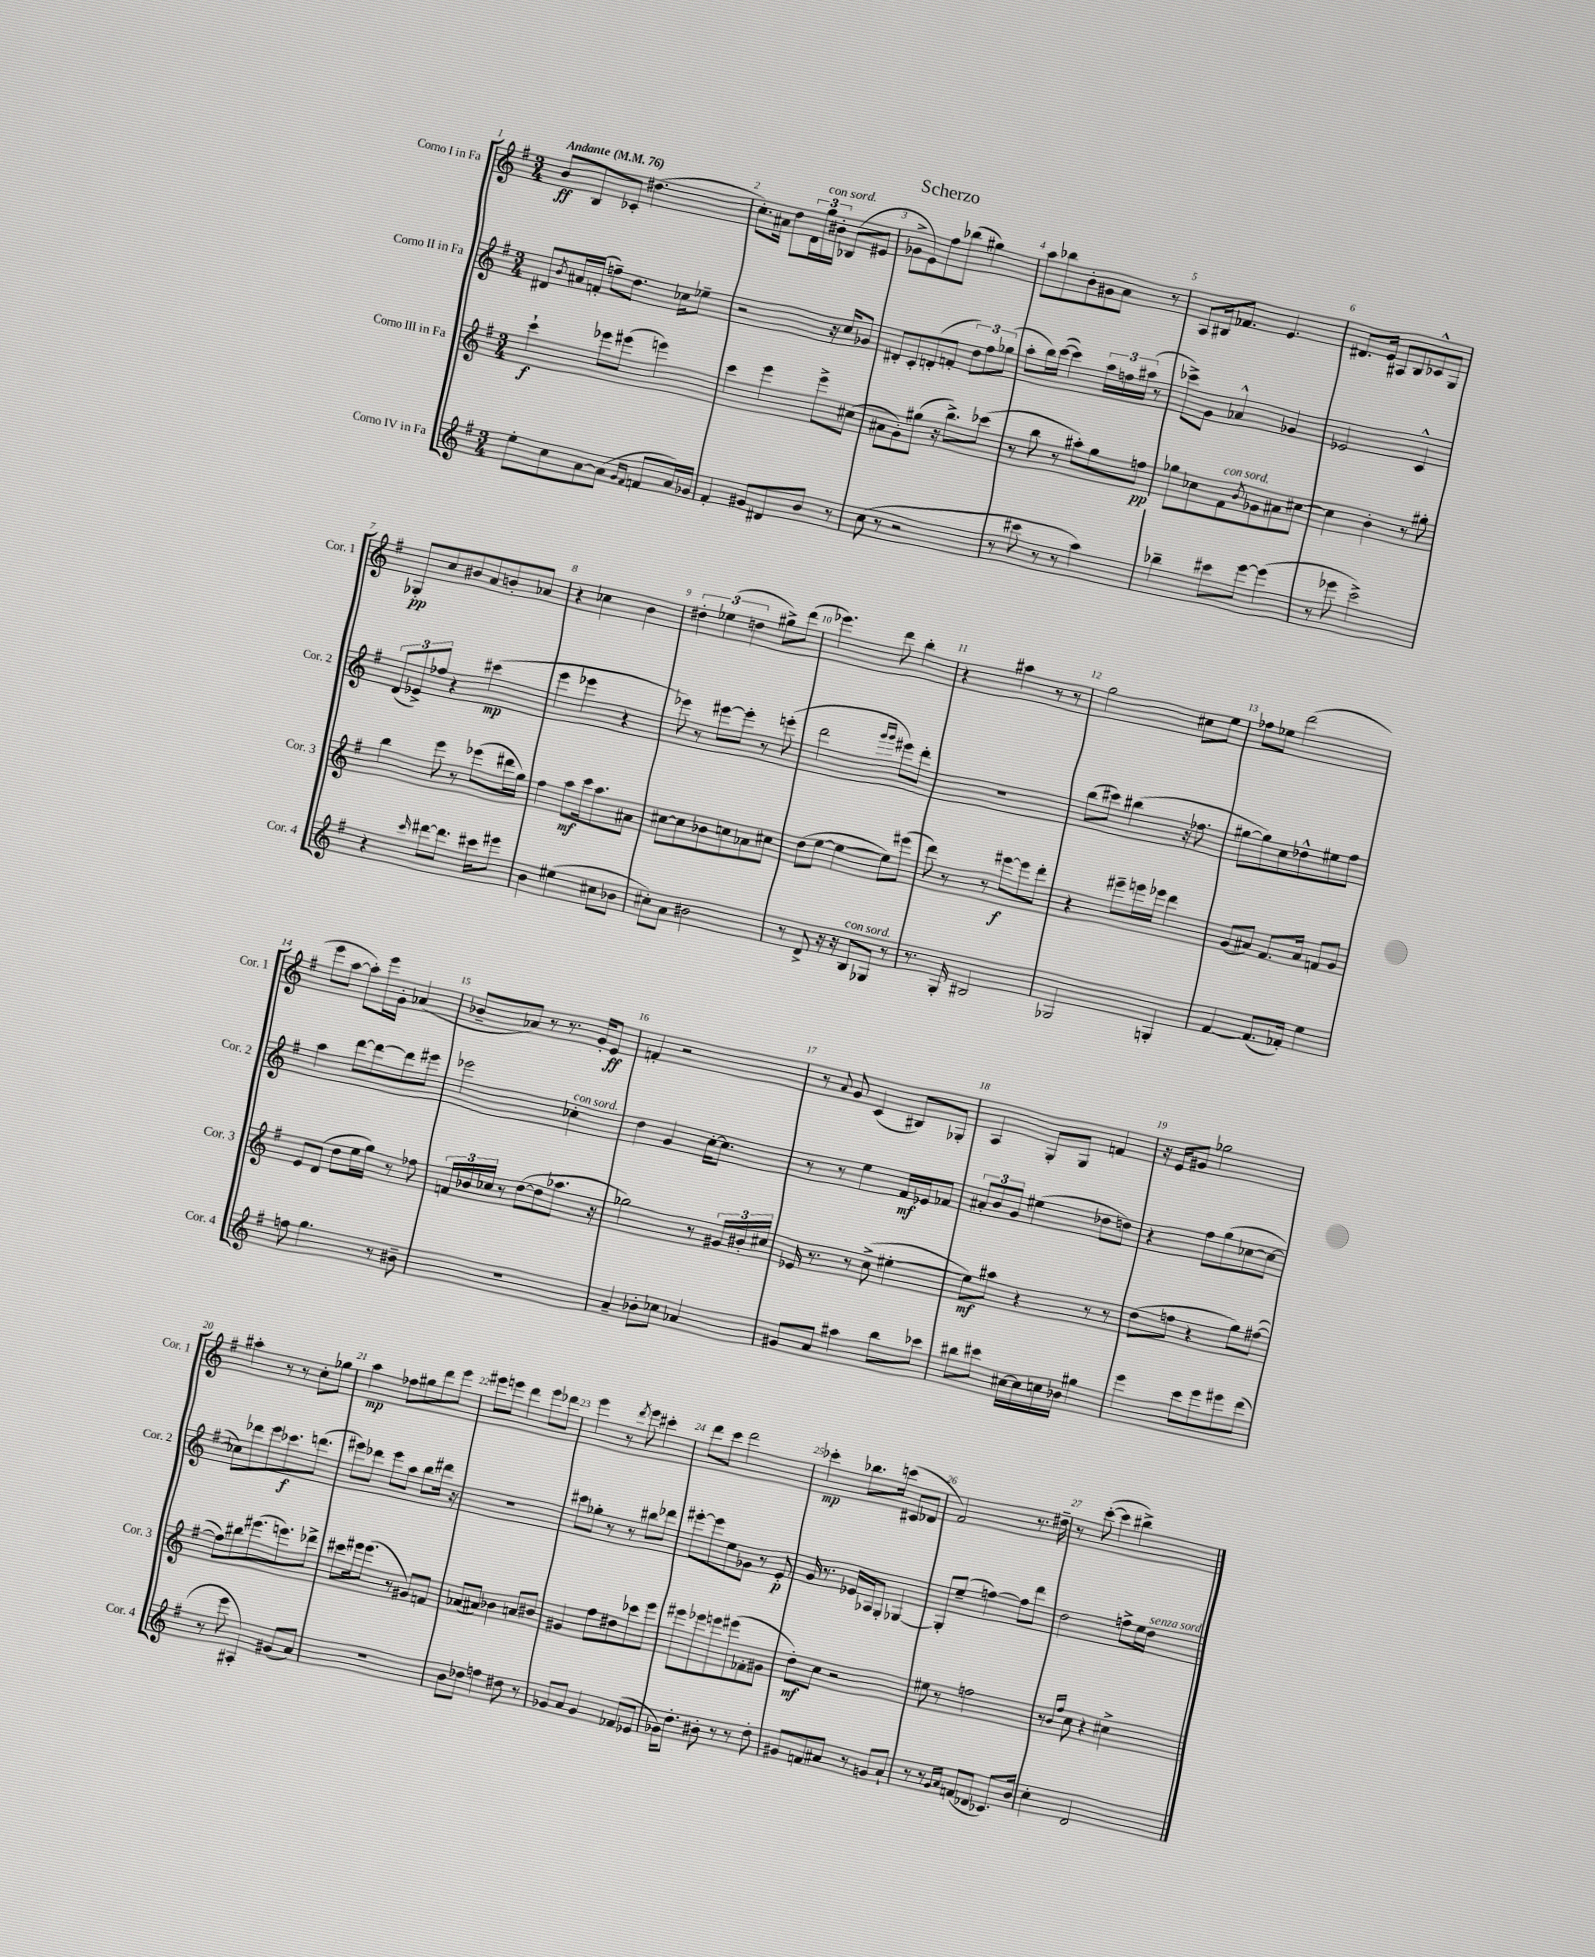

**kern	**kern	**dynam	**kern	**dynam	**kern	**dynam
*part4	*part3	*part3	*part2	*part2	*part1	*part1
*staff4	*staff3	*staff3	*staff2	*staff2	*staff1	*staff1
*I"Corno IV in Fa	*I"Corno III in Fa	*	*I"Corno II in Fa	*	*I"Corno I in Fa	*
*I'Cor. 4	*I'Cor. 3	*	*I'Cor. 2	*	*I'Cor. 1	*
*clefG2	*clefG2	*	*clefG2	*	*clefG2	*
*k[f#]	*k[f#]	*	*k[f#]	*	*k[f#]	*
*M3/4	*M3/4	*	*M3/4	*	*M3/4	*
*MM76	*MM76	*	*MM76	*	*MM76	*
=1	=1	=1	=1	=1	=1	=1
!	!	!	!	!	!LO:TX:a:B:t=Andante	!
8ee'\L	4ccc`\	f	8d#X/L	.	8b/L	ff
.	.	.	8qb/	.	.	.
8cc\	.	.	16a#X/L	.	8B/	.
.	.	.	(16fn'/JJ	.	.	.
[8a\	8eee-X\L	.	8ffn~\L)	.	8c-X'/J	.
(8a\J]	(8eee#X\J	.	8.dd\J	.	(4.dd#X\	.
16qqg/LL	.	.	.	.	.	.
16qqf#/JJ	.	.	.	.	.	.
8fn/L	4eeen\)	.	.	.	.	.
.	.	.	16cc-X\KL	.	.	.
16a/L)	.	.	8ee-X~\J	.	.	.
16g-X/JJ	.	.	.	.	.	.
=2	=2	=2	=2	=2	=2	=2
4f#'/	4ccc\	.	2r	.	8.cc'\L)	.
.	.	.	.	.	16a#X\Jk	.
8g#X/L	4eee\	.	.	.	8dd\L	.
8d#X/	.	.	.	.	24d\L	.
!	!	!	!	!	!LO:TX:a:i:t=con sord.	!
.	.	.	.	.	24gg\	.
.	.	.	.	.	24b#X'\JJ	.
8b/J	8eee^\L	.	16r	.	(8B-X/L	.
.	.	.	16cc/KL	.	.	.
8r	(8cc#X\J	.	8g-X/J	.	8e#X/J	.
=3	=3	=3	=3	=3	=3	=3
(8cc\	8a#X\L	.	8d#X'/L	.	8g-X^\L	.
8r	8g'\)	.	8c'/	.	8e\)	.
2r	(8gg#X\J	.	(8dn'/	.	8ff#\	.
.	16r	.	8fn'/J	.	(8bb-X\J	.
.	8.bb^\L)	.	.	.	.	.
.	.	.	12dd\L)	.	4gg#X\)	.
.	.	.	12ff#\	.	.	.
.	(8ccc-X\J	.	.	.	.	.
.	.	.	(12gg-X\J	.	.	.
=4	=4	=4	=4	=4	=4	=4
8r	8r	.	8aa'\L	.	8aa\L	.
8ccc#X\	8bb\	.	16bb\L)	.	8bb-X\	.
.	.	.	([16ccc\JJ	.	.	.
8r	8r	.	4ccc\])	.	8b'\	.
8r	8aa#X'\L)	.	.	.	8g#X\	.
4aa\)	8gg\	.	24aa\LL	.	8a\J	.
.	.	.	24ffn\	.	.	.
.	.	.	(24aa#X\JJ	.	.	.
.	8ffn\J	pp	8r	.	8r	.
=5	=5	=5	=5	=5	=5	=5
4bb-X~\	8gg-X\L	.	8ccc-X^\L)	.	8A/L	.
.	8cc-X\	.	8g\J	.	16B#X/k	.
.	.	.	.	.	8.f-X/J	.
!	!LO:TX:a:i:t=con sord.	!	!	!	!	!
8ccc#X\L	8f#\	.	4a-X^^/	.	.	.
.	8qb/	.	.	.	.	.
[8eee\J	8g-X\	.	.	.	4.e/	.
(4eee\]	8a#X\	.	4g-X/	.	.	.
.	[8cc#X\J	.	.	.	.	.
=6	=6	=6	=6	=6	=6	=6
8r	4cc#\]	.	2e-X/	.	8.d#X/L	.
8eee-X\	.	.	.	.	.	.
.	.	.	.	.	16e/Jk	.
2ccc^\)	4b'\	.	.	.	8A#X/L	.
.	.	.	.	.	8B/	.
.	8r	.	4c^^/	.	8c-X^^/	.
.	8gg#X'\	.	.	.	8G/J	.
!!LO:LB:g=z
=7	=7	=7	=7	=7	=7	=7
4r	4bb\	.	(12d/L	.	8G-X'/L	pp
.	.	.	12e-X^/)	.	.	.
.	.	.	.	.	8cc/	.
.	.	.	12ff-X/J	.	.	.
16qqccc/	.	.	.	.	.	.
[8ddd#X\L	8eee\	.	4r	.	8b#X/	.
8.ddd#\J]	8r	.	.	.	8a/	.
.	(8eee-X\L	.	(4ccc#X\	mp	8bn'/	.
16ccc#X\KL	.	.	.	.	.	.
8eee#X\J	16ddd#X\L	.	.	.	8a-X/J	.
.	16gg\JJ)	.	.	.	.	.
=8	=8	=8	=8	=8	=8	=8
4b\	4ff#\	.	4eee\	.	4r	.
(4ee#X\	8aa\L	mf	4eee-X\	.	4cc-X\	.
.	16ccc\k	.	.	.	.	.
.	8.aa\	.	.	.	.	.
8cc#X\L	.	.	4r	.	4b\	.
8b-X\J	8a#X\J	.	.	.	.	.
=9	=9	=9	=9	=9	=9	=9
8cc#X'\L)	[8cc#X\L	.	8eee-X\)	.	6dd#X'\	.
8a\J	8cc#\]	.	8r	.	.	.
.	.	.	.	.	(6ee-X\	.
2b#X\	8b-X\	.	[8eee#X\L	.	.	.
.	.	.	.	.	6ddn\	.
.	8ccn\	.	8eee#'\J]	.	.	.
.	8a-X\	.	8r	.	8gg#X^\L)	.
.	8cc#X\J	.	(8eeen'\	.	(8ddd\J	.
=10	=10	=10	=10	=10	=10	=10
8r	(8dd\L	.	2ddd\	.	4.eee-X\)	.
8d^/	[8ee\J	.	.	.	.	.
16r	4ee\_	.	.	.	.	.
16r	.	.	.	.	.	.
!LO:TX:a:i:t=con sord.	!	!	!	!	!	!
8B/L	.	.	.	.	8ddd\	.
.	.	.	16qqggg/LL	.	.	.
.	.	.	16qqggg/JJ	.	.	.
8G-X/J	8ee\L])	.	8eee#X\L)	.	4bb'\	.
8r	(8eee#X\J	.	8ddd'\J	.	.	.
=11	=11	=11	=11	=11	=11	=11
8.r	8ddd\)	.	2.r	.	4r	.
.	8r	.	.	.	.	.
16G'/	.	.	.	.	.	.
2B#X/	8r	.	.	.	4aa#X\	.
.	[8eee#X\L	f	.	.	.	.
.	8eee#\]	.	.	.	8r	.
.	8ddd'\J	.	.	.	8r	.
=12	=12	=12	=12	=12	=12	=12
2G-X/	4r	.	(8bb\L	.	2gg\	.
.	.	.	8ccc#X\J)	.	.	.
.	8eee#X~\L	.	(4bb#X\	.	.	.
.	16eeen\L	.	.	.	.	.
.	16eee-X\JJ	.	.	.	.	.
4Gn'/	4ddd\	.	16r	.	8cc#X\L	.
.	.	.	8.ff-X\	.	.	.
.	.	.	.	.	8ee\J	.
=13	=13	=13	=13	=13	=13	=13
[4f#/	(8g/L	.	[8gg#X\L	.	8ff-X\L	.
.	8a#X/J)	.	8gg#\])	.	8ee-X\J	.
(8.f#/L]	8.f#/L	.	8cc\	.	(2ddd\	.
.	.	.	8dd-X^^\	.	.	.
16f-X'/Jk)	16a#/Jk	.	.	.	.	.
4ee\	8fn/L	.	8ee#X\	.	.	.
.	8g/J	.	8ff#\J	.	.	.
!!LO:LB:g=z
=14	=14	=14	=14	=14	=14	=14
8ffn\	8e/L	.	4aa\	.	8eee\L	.
4.gg\	(8d/J	.	.	.	[8aa\J	.
.	8dd\L	.	[8ddd\L	.	8aa'\L])	.
.	16ee\L	.	8ddd\_	.	16eee\L	.
.	16gg\JJ)	.	.	.	16g'\JJ	.
8r	8r	.	8ddd\]	.	(4a-X/	.
8b#X~\	8ff-X\	.	8eee#X\J	.	.	.
=15	=15	=15	=15	=15	=15	=15
2.r	24fn/LL	.	2eee-X\	.	8b-X~/L	.
.	24b-X/	.	.	.	.	.
.	24cc-X/JJ	.	.	.	.	.
.	8r	.	.	.	8a-X/J)	.
.	([8dd\L	.	.	.	8r	.
.	8dd\]	.	.	.	8.r	.
!	!	!	!LO:TX:a:i:t=con sord.	!	!	!
.	8.aa-X\J	.	4cc-X'\	.	.	.
.	.	.	.	.	16g'/KL	.
.	.	.	.	.	8e/J	ff
.	16r	.	.	.	.	.
=16	=16	=16	=16	=16	=16	=16
4a~/	2gg-X\)	.	4dd\	.	4fn'/	.
8b-X'\L	.	.	4g/	.	2r	.
8cc-X\J	.	.	.	.	.	.
4a-X/	8r	.	[16cc'\KL	.	.	.
.	.	.	8.cc\J]	.	.	.
.	24g#X/LL	.	.	.	.	.
.	24b#X'/	.	.	.	.	.
.	24cc#X/JJ	.	.	.	.	.
=17	=17	=17	=17	=17	=17	=17
8g#X/L	16e-X/	.	8r	.	8r	.
.	8.r	.	.	.	.	.
.	.	.	.	.	8qqa/	.
8a/J	.	.	8r	.	8g/	.
4aa#X\	8r	.	4ee\	.	(4c/	.
.	(8cc^\	.	.	.	.	.
8bb\L	[4ee#X'\	.	16f#/LL	mf	8B#X/L)	.
.	.	.	16e-X/J	.	.	.
8ccc-X\J	.	.	8f-X/J	.	8G-X'/J	.
=18	=18	=18	=18	=18	=18	=18
8bb#X\L	8ee#\L])	mf	12a#X'/L	.	4A/	.
.	.	.	12b/	.	.	.
8ccc#X\J	8aa#X\J	.	.	.	.	.
.	.	.	12g/J	.	.	.
[16cc#X\LL	4r	.	(4ee#X\	.	8G'/L	.
16cc#\]	.	.	.	.	.	.
16ccn\	.	.	.	.	8G/J	.
16b-X\JJ	.	.	.	.	.	.
4gg#X\	8r	.	8dd-X\L	.	4fn/	.
.	8r	.	8ddn\J)	.	.	.
=19	=19	=19	=19	=19	=19	=19
4eee\	(8dd\L	.	4r	.	16r	.
.	.	.	.	.	16e/KL	.
.	8ffn\J	.	.	.	8g#X/J	.
8ccc\L	4r	.	8ff#\L	.	2gg-X\	.
8eee\	.	.	(8gg\	.	.	.
8eee#X\	8gg\L)	.	[8cc-X\	.	.	.
(8ddd\J	([8ff#X\J	.	8cc-\J_	.	.	.
!!LO:LB:g=z
=20	=20	=20	=20	=20	=20	=20
8r	8ff#\L])	.	8cc-X\L])	.	4aa#X'\	.
8eee\	8bb#X\	.	8ddd-X\	.	.	.
4A#X'/)	(8.eee#X\	.	8eee\	.	8r	.
.	.	.	8.ccc-X\	f	8r	.
.	8.eeen\)	.	.	.	.	.
(8g#X/L	.	.	.	.	8cc'\L	.
.	.	.	(8.dddn\J	.	.	.
8a/J)	8ddd-X^\J	.	.	.	8gg-X\J	.
=21	=21	=21	=21	=21	=21	=21
2.r	8ccc#X\L	.	8eee#X\L)	.	4aa\	mp
.	16eee#X\k	.	8ddd-X\J	.	.	.
.	(8.eee#\J	.	.	.	.	.
.	.	.	8eee#\L	.	8ff-X\L	.
.	8r	.	8aa\J	.	8gg#X\	.
.	8g#X/L)	.	8bb\L	.	8ddd\	.
.	8fn/J	.	16ddd#X\Jk	.	8eee\J	.
.	.	.	16r	.	.	.
=22	=22	=22	=22	=22	=22	=22
8b\L	(8a-X/L	.	2.r	.	8eee#X\L	.
8dd-X\J	8a#X/J)	.	.	.	8eeen\J	.
4ffn\	4b-X\	.	.	.	4ddd\	.
8dd#X\	8an/L	.	.	.	8eee\L	.
8r	8b#X/J	.	.	.	8ddd-X\J	.
=23	=23	=23	=23	=23	=23	=23
8g-X/L	4g#X/	.	8ccc#X\L	.	4eee\	.
8a/J	.	.	8gg-X'\J	.	.	.
4g-/	8ff#\L	.	8r	.	8r	.
.	.	.	.	.	8qddd/	.
.	8dd#X\	.	8r	.	8eee\	.
(8f-X/L	8ccc-X\	.	8bb#X\L	.	4ccc#X'\	.
8e-X/J	8eee\J	.	8ddd-X\J	.	.	.
=24	=24	=24	=24	=24	=24	=24
16g-X\KL)	8eee#X\L	.	[8eee#X'\L	.	8ddd\L	.
8.dd'\J	.	.	.	.	.	.
.	8eee-X\	.	8eee#\]	.	8ccc\J	.
8b#X'\	8eeen\	.	8ee\	.	2ddd\	.
8r	(8eee#X\	.	8g-X\J	.	.	.
8r	8f-X'\	.	8r	.	.	.
8dd'\	8g#X\J	.	8e'/	p	.	.
=25	=25	=25	=25	=25	=25	=25
8g#X/L	8dd'\L)	mf	16g/	.	4ccc-X'\	mp
.	.	.	8.r	.	.	.
8fn/	8cc\J	.	.	.	.	.
8a#X/J	2r	.	16e-X/LL	.	8.bb-X\L	.
.	.	.	16A-X/J	.	.	.
8r	.	.	8G'/J	.	.	.
.	.	.	.	.	(16cccn\Jk	.
8gn/L	.	.	[4G-X/	.	8c#X/L	.
8a#`/J	.	.	.	.	8d-X/J	.
=26	=26	=26	=26	=26	=26	=26
8r	8ee#X\	.	8G-'/L]	.	2f#/)	.
8r	8r	.	(8ee~/J	.	.	.
16qqg/LL	.	.	.	.	.	.
16qqa/JJ	.	.	.	.	.	.
(8fn/L	2ffn\	.	[4ffn\)	.	.	.
8d-X/J	.	.	.	.	.	.
8.c-X/L)	.	.	8ff\L]	.	8.r	.
.	.	.	8ddd\J	.	.	.
16b/Jk	.	.	.	.	16dd#X~\	.
=27	=27	=27	=27	=27	=27	=27
4cc'\	8r	.	2dd\	.	8r	.
.	16qqb/LL	.	.	.	.	.
.	16qqff#/JJ	.	.	.	.	.
.	8cc\	.	.	.	([8ccc'\	.
2d/	4r	.	.	.	4ccc\]	.
.	4cc#X^\	.	8ffn^\L	.	4bb#X^\)	.
.	.	.	16ee\L	.	.	.
!	!	!	!LO:TX:a:i:t=senza sord.	!	!	!
.	.	.	16dd\JJ	.	.	.
==	==	==	==	==	==	==
*-	*-	*-	*-	*-	*-	*-
